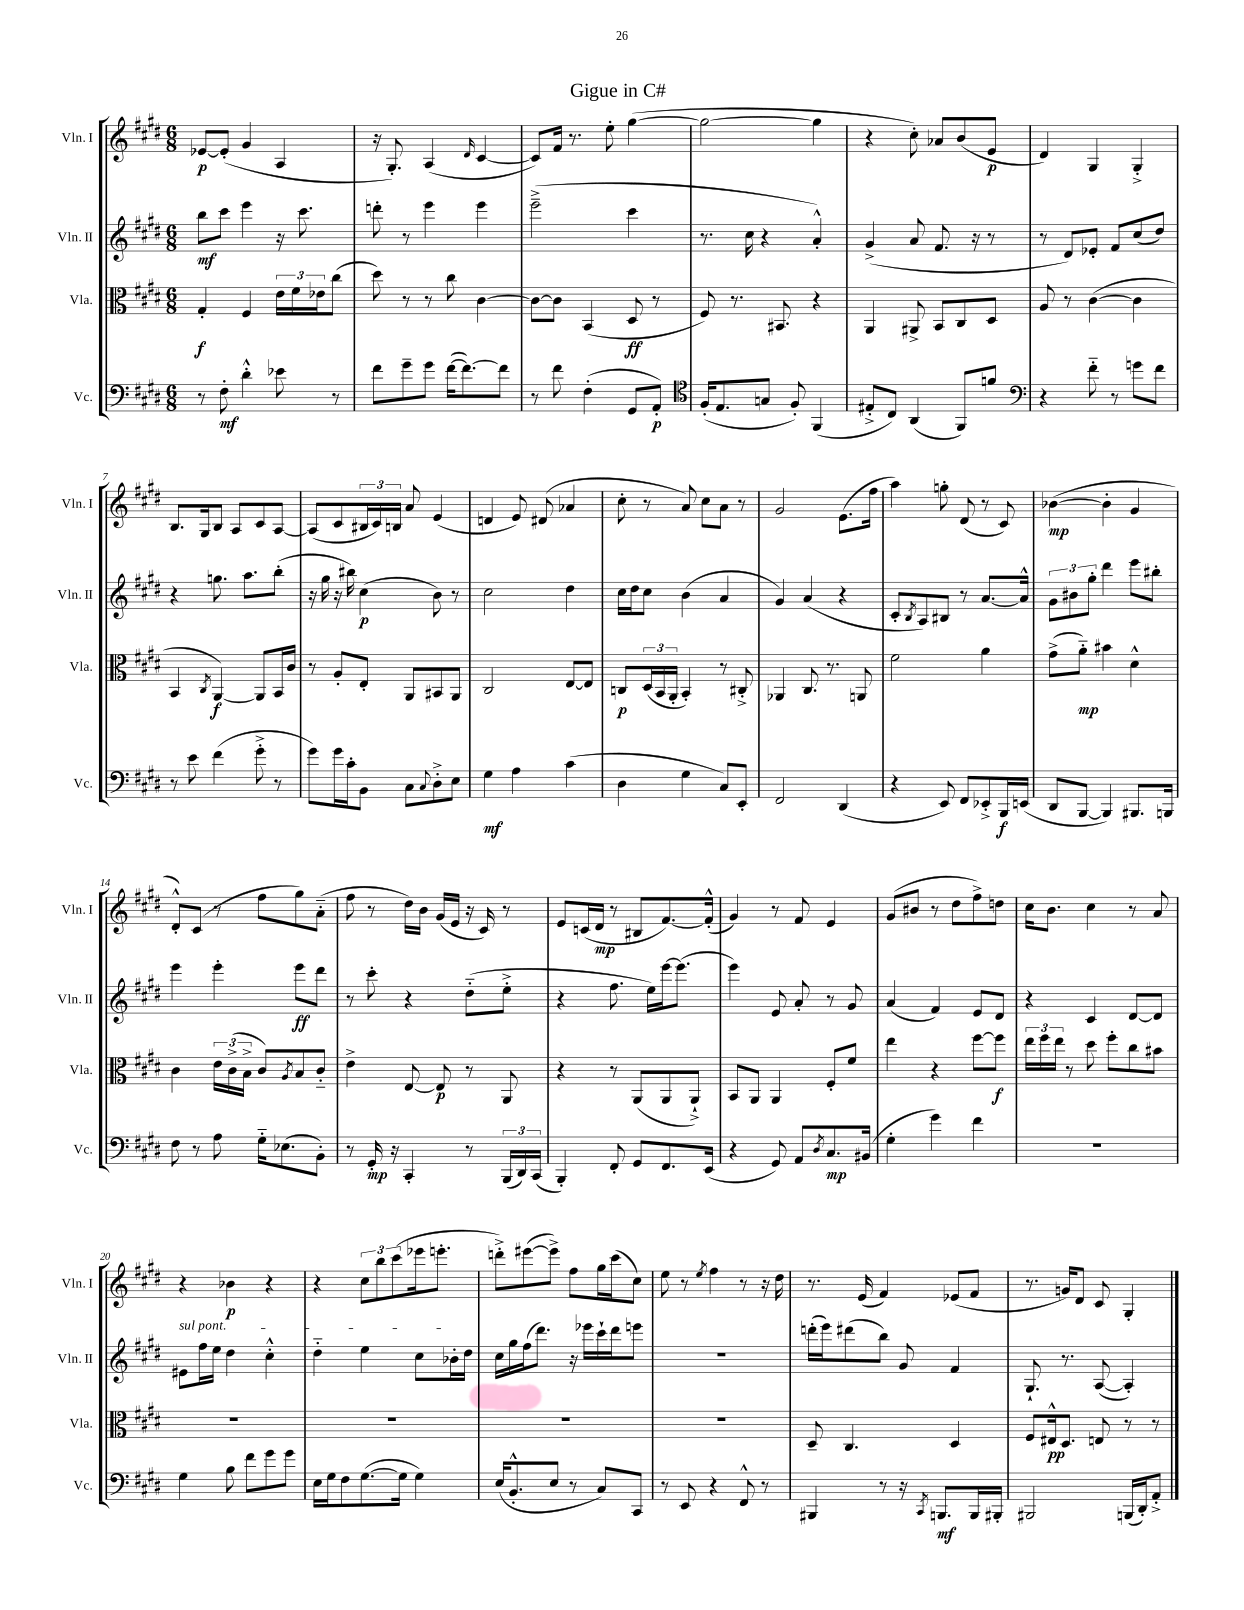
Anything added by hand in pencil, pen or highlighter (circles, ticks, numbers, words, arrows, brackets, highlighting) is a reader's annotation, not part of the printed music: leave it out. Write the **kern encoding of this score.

**kern	**dynam	**kern	**dynam	**kern	**dynam	**kern	**dynam
*part4	*part4	*part3	*part3	*part2	*part2	*part1	*part1
*staff4	*staff4	*staff3	*staff3	*staff2	*staff2	*staff1	*staff1
*I"Vc.	*	*I"Vla.	*	*I"Vln. II	*	*I"Vln. I	*
*I'Vc.	*	*I'Vla.	*	*I'Vln. II	*	*I'Vln. I	*
*clefF4	*	*clefC3	*	*clefG2	*	*clefG2	*
*k[f#c#g#d#]	*	*k[f#c#g#d#]	*	*k[f#c#g#d#]	*	*k[f#c#g#d#]	*
*M6/8	*	*M6/8	*	*M6/8	*	*M6/8	*
=1	=1	=1	=1	=1	=1	=1	=1
8r	.	4G#'/	f	8bb\L	mf	[8e-X/L	p
8F#'\	mf	.	.	8ccc#\J	.	(8e-'/J]	.
4d#'^^\	.	4F#/	.	4eee\	.	4g#/	.
8e-X\	.	24e\LL	.	16r	.	4A/	.
.	.	24f#\	.	.	.	.	.
.	.	.	.	8.ccc#\	.	.	.
.	.	24e-X\J	.	.	.	.	.
8r	.	(8cc#\J	.	.	.	.	.
=2	=2	=2	=2	=2	=2	=2	=2
8f#\L	.	8dd#\)	.	8dddn'\	.	16r	.
.	.	.	.	.	.	8.G#'/)	.
8g#~\	.	8r	.	8r	.	.	.
8g#\J	.	8r	.	4eee\	.	(4A/	.
([16f#\KL	.	8cc#\	.	.	.	.	.
8.f#\_)	.	.	.	.	.	.	.
.	.	.	.	.	.	16qqd#/	.
.	.	[4c#\	.	4eee\	.	[4c#/	.
8f#\J]	.	.	.	.	.	.	.
=3	=3	=3	=3	=3	=3	=3	=3
8r	.	8c#\L_	.	(2eee~^\	.	8c#/L])	.
8f#\	.	8c#\J]	.	.	.	16f#/Jk	.
.	.	.	.	.	.	8.r	.
(4F#'\	.	(4BB/	.	.	.	.	.
.	.	.	.	.	.	8ee'\	.
8GG#/L	.	8D#/	ff	4ccc#\	.	([4gg#\	.
8AA'/J)	p	8r	.	.	.	.	.
=4	=4	=4	=4	=4	=4	=4	=4
*clefC4	*	*	*	*	*	*	*
(16F#'/KL	.	8F#/)	.	8.r	.	2gg#\_	.
8.E/	.	.	.	.	.	.	.
.	.	8.r	.	.	.	.	.
.	.	.	.	16cc#\	.	.	.
8Gn/J	.	.	.	4r	.	.	.
.	.	8.BB#X/	.	.	.	.	.
8F#'/)	.	.	.	.	.	.	.
(4FF#/	.	4r	.	4a'^^/)	.	4gg#\]	.
=5	=5	=5	=5	=5	=5	=5	=5
8E#X'^/L	.	4AA/	.	(4g#^/	.	4r	.
8C#/J)	.	.	.	.	.	.	.
(4AA/	.	8AA#X^/	.	8a/	.	8cc#'\)	.
.	.	8BB/L	.	8.f#/	.	8a-X/L	.
8FF#/L)	.	8C#/	.	.	.	(8b/	.
.	.	.	.	16r	.	.	.
8fn/J	.	8D#/J	.	8r	.	8e/J	p
=6	=6	=6	=6	=6	=6	=6	=6
*clefF4	*	*	*	*	*	*	*
4r	.	8A/	.	8r	.	4d#/)	.
.	.	8r	.	8d#/L)	.	.	.
8f#\	.	([4c#\	.	8e-X'/J	.	4G#/	.
8r	.	.	.	8f#/L	.	.	.
8gn\L	.	4c#\]	.	(8cc#/	.	4G#'^/	.
8f#\J	.	.	.	8dd#/J)	.	.	.
!!LO:LB:g=z
=7	=7	=7	=7	=7	=7	=7	=7
8r	.	4BB/	.	4r	.	8.B/L	.
8e\	.	.	.	.	.	.	.
.	.	.	.	.	.	16G#/k	.
.	.	8qC#/	.	.	.	.	.
(4f#\	.	[4AA/)	f	8.ggn\	.	8B/J	.
.	.	.	.	.	.	8A/L	.
.	.	.	.	8.aa\L	.	.	.
8g#'^\	.	8AA/L]	.	.	.	8c#/	.
8r	.	16BB/L	.	(8bb'\J	.	[8A/J	.
.	.	16c#/JJ	.	.	.	.	.
=8	=8	=8	=8	=8	=8	=8	=8
8g#\L)	.	8r	.	16r	.	(8A/L]	.
.	.	.	.	16gg#\	.	.	.
16g#\L	.	8A'/L	.	16r	.	8c#/	.
16c#'\J	.	.	.	16bb#X\)	.	.	.
8BB\J	.	8E'/J	.	(4cc#\	p	24B#X/L	.
.	.	.	.	.	.	24c#/)	.
.	.	.	.	.	.	24Bn/JJ	.
8C#\L	.	8AA/L	.	.	.	8a/	.
8qqC#/	.	.	.	.	.	.	.
8D#'^\	.	8BB#X/	.	8b\)	.	(4e/	.
8E\J	.	8AA/J	.	8r	.	.	.
=9	=9	=9	=9	=9	=9	=9	=9
4G#\	mf	2C#/	.	2cc#\	.	4dn/	.
4A\	.	.	.	.	.	8e/)	.
.	.	.	.	.	.	(8d#X/	.
(4c#\	.	[8E/L	.	4dd#\	.	4a-X/	.
.	.	8E/J]	.	.	.	.	.
=10	=10	=10	=10	=10	=10	=10	=10
4D#\	.	8Cn/L	p	16cc#\LL	.	8cc#'\	.
.	.	.	.	16dd#\J	.	.	.
.	.	(24D#/L	.	8cc#\J	.	8r	.
.	.	24BB/	.	.	.	.	.
.	.	24AA'/JJ	.	.	.	.	.
4G#\	.	4BB'/)	.	(4b\	.	8a/)	.
.	.	.	.	.	.	8cc#\L	.
8C#/L)	.	8r	.	4a/	.	8a\J	.
8EE'/J	.	8C#X'^/	.	.	.	8r	.
=11	=11	=11	=11	=11	=11	=11	=11
2FF#/	.	4AA-X/	.	4g#/)	.	2g#/	.
.	.	8.C#/	.	(4a/	.	.	.
.	.	8.r	.	.	.	.	.
(4DD#/	.	.	.	4r	.	(8.e\L	.
.	.	8AAn/	.	.	.	.	.
.	.	.	.	.	.	16ff#\Jk	.
=12	=12	=12	=12	=12	=12	=12	=12
4r	.	2f#\	.	8c#'/L	.	4aa\)	.
.	.	.	.	8qB/	.	.	.
.	.	.	.	8A/)	.	.	.
8EE/)	.	.	.	8B#X/J	.	8ggn'\	.
8FF#/L	.	.	.	8r	.	(8d#/	.
8EE-X'^/	.	4a\	.	[8.a/L	.	8r	.
16BBB/L	f	.	.	.	.	8c#/)	.
(16EEn/JJ	.	.	.	16a^^/Jk]	.	.	.
=13	=13	=13	=13	=13	=13	=13	=13
8DD#/L	.	(8g#^\L	.	12g#\L	.	([4b-X\	mp
.	.	.	.	12b#X\	.	.	.
[8BBB/J	.	8a\J)	mp	.	.	.	.
.	.	.	.	12gg#'\J	.	.	.
4BBB/])	.	4b#X\	.	4ddd#\	.	4b-'\]	.
8.BBB#X/L	.	4d#^^\	.	8eee\L	.	4g#/	.
.	.	.	.	8bb#X'\J	.	.	.
16BBBn/Jk	.	.	.	.	.	.	.
!!LO:LB:g=z
=14	=14	=14	=14	=14	=14	=14	=14
8F#\	.	4c#\	.	4eee\	.	8d#'^^/L)	.
8r	.	.	.	.	.	(8c#/J	.
8A\	.	24e\LL	.	4eee'\	.	8r	.
.	.	(24c#^\	.	.	.	.	.
.	.	24B^\JJ	.	.	.	.	.
16G#\KL	.	8c#/L)	.	.	.	8ff#\L	.
(8.E-X\	.	.	.	.	.	.	.
.	.	8qA/	.	.	.	.	.
.	.	8B/	.	8eee\L	ff	8gg#\)	.
8BB'\J)	.	8c#/J	.	8ddd#\J	.	(8a\J	.
=15	=15	=15	=15	=15	=15	=15	=15
8r	.	4e^\	.	8r	.	8ff#\	.
16GG#'/	mp	.	.	8ccc#'\	.	8r	.
16r	.	.	.	.	.	.	.
4CC#'/	.	[8E/	.	4r	.	16dd#\LL)	.
.	.	.	.	.	.	16b\JJ	.
.	.	8E/]	p	.	.	(16g#/LL	.
.	.	.	.	.	.	16e/JJ	.
8r	.	8r	.	(8dd#\L	.	16r	.
.	.	.	.	.	.	16c#/)	.
(24BBB/LL	.	8AA/	.	8ee'^\J	.	8r	.
24DD#/)	.	.	.	.	.	.	.
(24CC#/JJ	.	.	.	.	.	.	.
=16	=16	=16	=16	=16	=16	=16	=16
4BBB'/)	.	4r	.	4r	.	8e/L	.
.	.	.	.	.	.	(16cn/L	.
.	.	.	.	.	.	16d#/JJ	mp
8FF#'/	.	8r	.	8.ff#\	.	8r	.
8GG#/L	.	(8AA/L	.	.	.	8B#X/L	.
.	.	.	.	16ee\LL)	.	.	.
8.FF#/	.	8AA/	.	[16eee\J	.	[8.f#/)	.
.	.	.	.	(8.eee\J]	.	.	.
.	.	8AA`^/J)	.	.	.	.	.
(16EE/Jk	.	.	.	.	.	(16f#'^^/Jk]	.
=17	=17	=17	=17	=17	=17	=17	=17
4r	.	8BB/L	.	4eee\)	.	4g#/)	.
.	.	8AA/J	.	.	.	.	.
8GG#/)	.	4AA/	.	8e/	.	8r	.
8AA/L	.	.	.	8a'/	.	8f#/	.
8qD#/	.	.	.	.	.	.	.
8.C#/	mp	8F#'/L	.	8r	.	4e/	.
.	.	8f#/J	.	8g#/	.	.	.
(16BB#X/Jk	.	.	.	.	.	.	.
=18	=18	=18	=18	=18	=18	=18	=18
4G#'\	.	4ee\	.	(4a/	.	(8g#/L	.
.	.	.	.	.	.	8b#X/J	.
4g#\)	.	4r	.	4f#/)	.	8r	.
.	.	.	.	.	.	8dd#\L	.
4f#\	.	[8ff#\L	.	8e/L	.	8ff#^\)	.
.	.	8ff#\J]	f	8d#/J	.	8ddn\J	.
=19	=19	=19	=19	=19	=19	=19	=19
2.r	.	24ee\LL	.	4r	.	16cc#\KL	.
.	.	24ff#\	.	.	.	.	.
.	.	.	.	.	.	8.b\J	.
.	.	24ee\JJ	.	.	.	.	.
.	.	8r	.	.	.	.	.
.	.	8dd#\	.	4c#/	.	4cc#\	.
.	.	8ff#'\L	.	.	.	.	.
.	.	8cc#\	.	[8d#/L	.	8r	.
.	.	8b#X\J	.	8d#/J]	.	8a/	.
!!LO:LB:g=z
=20	=20	=20	=20	=20	=20	=20	=20
!	!	!	!	!LO:TX:a:i:t=sul pont.	!	!	!
4G#\	.	2.r	.	8e#X\L	.	4r	.
.	.	.	.	16ff#\L	.	.	.
.	.	.	.	16ee\JJ	.	.	.
8B\	.	.	.	4dd#\	.	4b-X\	p
8f#\L	.	.	.	.	.	.	.
8g#\	.	.	.	4cc#'^^\	.	4r	.
8g#\J	.	.	.	.	.	.	.
=21	=21	=21	=21	=21	=21	=21	=21
16E\LL	.	2.r	.	4dd#\	.	4r	.
16G#\J	.	.	.	.	.	.	.
8F#\	.	.	.	.	.	.	.
([8.G#\	.	.	.	4ee\	.	12cc#\L	.
.	.	.	.	.	.	12bb\	.
.	.	.	.	.	.	(12ccc#\	.
16G#\Jk]	.	.	.	.	.	.	.
4G#\)	.	.	.	8cc#\L	.	16eee-X\k	.
.	.	.	.	.	.	8.eeen'\J	.
.	.	.	.	16b-X'\L	.	.	.
.	.	.	.	16dd#\JJ	.	.	.
=22	=22	=22	=22	=22	=22	=22	=22
(16E/KL	.	2.r	.	16cc#\LL	.	8dddn'^\L)	.
8.BB'^^/	.	.	.	16gg#\	.	.	.
.	.	.	.	(16ff#\J	.	([8eee#X\	.
.	.	.	.	8.ddd#\J)	.	.	.
8E/J	.	.	.	.	.	8eee#^\J])	.
8r	.	.	.	16r	.	8ff#\L	.
.	.	.	.	16eee-X\LL	.	.	.
8C#/L)	.	.	.	16ccc#`\	.	16gg#\L	.
.	.	.	.	16ddd#\J	.	(16ccc#\J	.
8CC#/J	.	.	.	8eeen\J	.	8cc#\J)	.
=23	=23	=23	=23	=23	=23	=23	=23
8r	.	2.r	.	2.r	.	8ee\	.
8EE/	.	.	.	.	.	8r	.
.	.	.	.	.	.	8qee/	.
4r	.	.	.	.	.	4ff#\	.
8FF#^^/	.	.	.	.	.	8r	.
8r	.	.	.	.	.	16r	.
.	.	.	.	.	.	16dd#\	.
=24	=24	=24	=24	=24	=24	=24	=24
4BBB#X/	.	8D#~/	.	(16dddn'\LL	.	8.r	.
.	.	.	.	16eee\J)	.	.	.
.	.	4.C#/	.	(8ddd#X\	.	.	.
.	.	.	.	.	.	(16e/	.
8r	.	.	.	8bb\J)	.	4f#/)	.
16r	.	.	.	8g#/	.	.	.
8qCC#/	.	.	.	.	.	.	.
8.BBBn/L	mf	.	.	.	.	.	.
.	.	4D#/	.	4f#/	.	(8e-X/L	.
16BBB/L	.	.	.	.	.	8f#/J	.
16BBB#X'/JJ	.	.	.	.	.	.	.
=25	=25	=25	=25	=25	=25	=25	=25
2BBB#X/	.	8F#/L	.	8.G#`/	.	8.r	.
.	.	16E#X^^/k	pp	.	.	.	.
.	.	8.D#/J	.	8.r	.	16gn/KL)	.
.	.	.	.	.	.	8d#/J	.
.	.	8En/	.	([8A/	.	8c#/	.
(16BBBn/LL	.	8r	.	4A'/])	.	4G#'/	.
16DD#'/J)	.	.	.	.	.	.	.
8AA'^/J	.	8r	.	.	.	.	.
==	==	==	==	==	==	==	==
*-	*-	*-	*-	*-	*-	*-	*-
